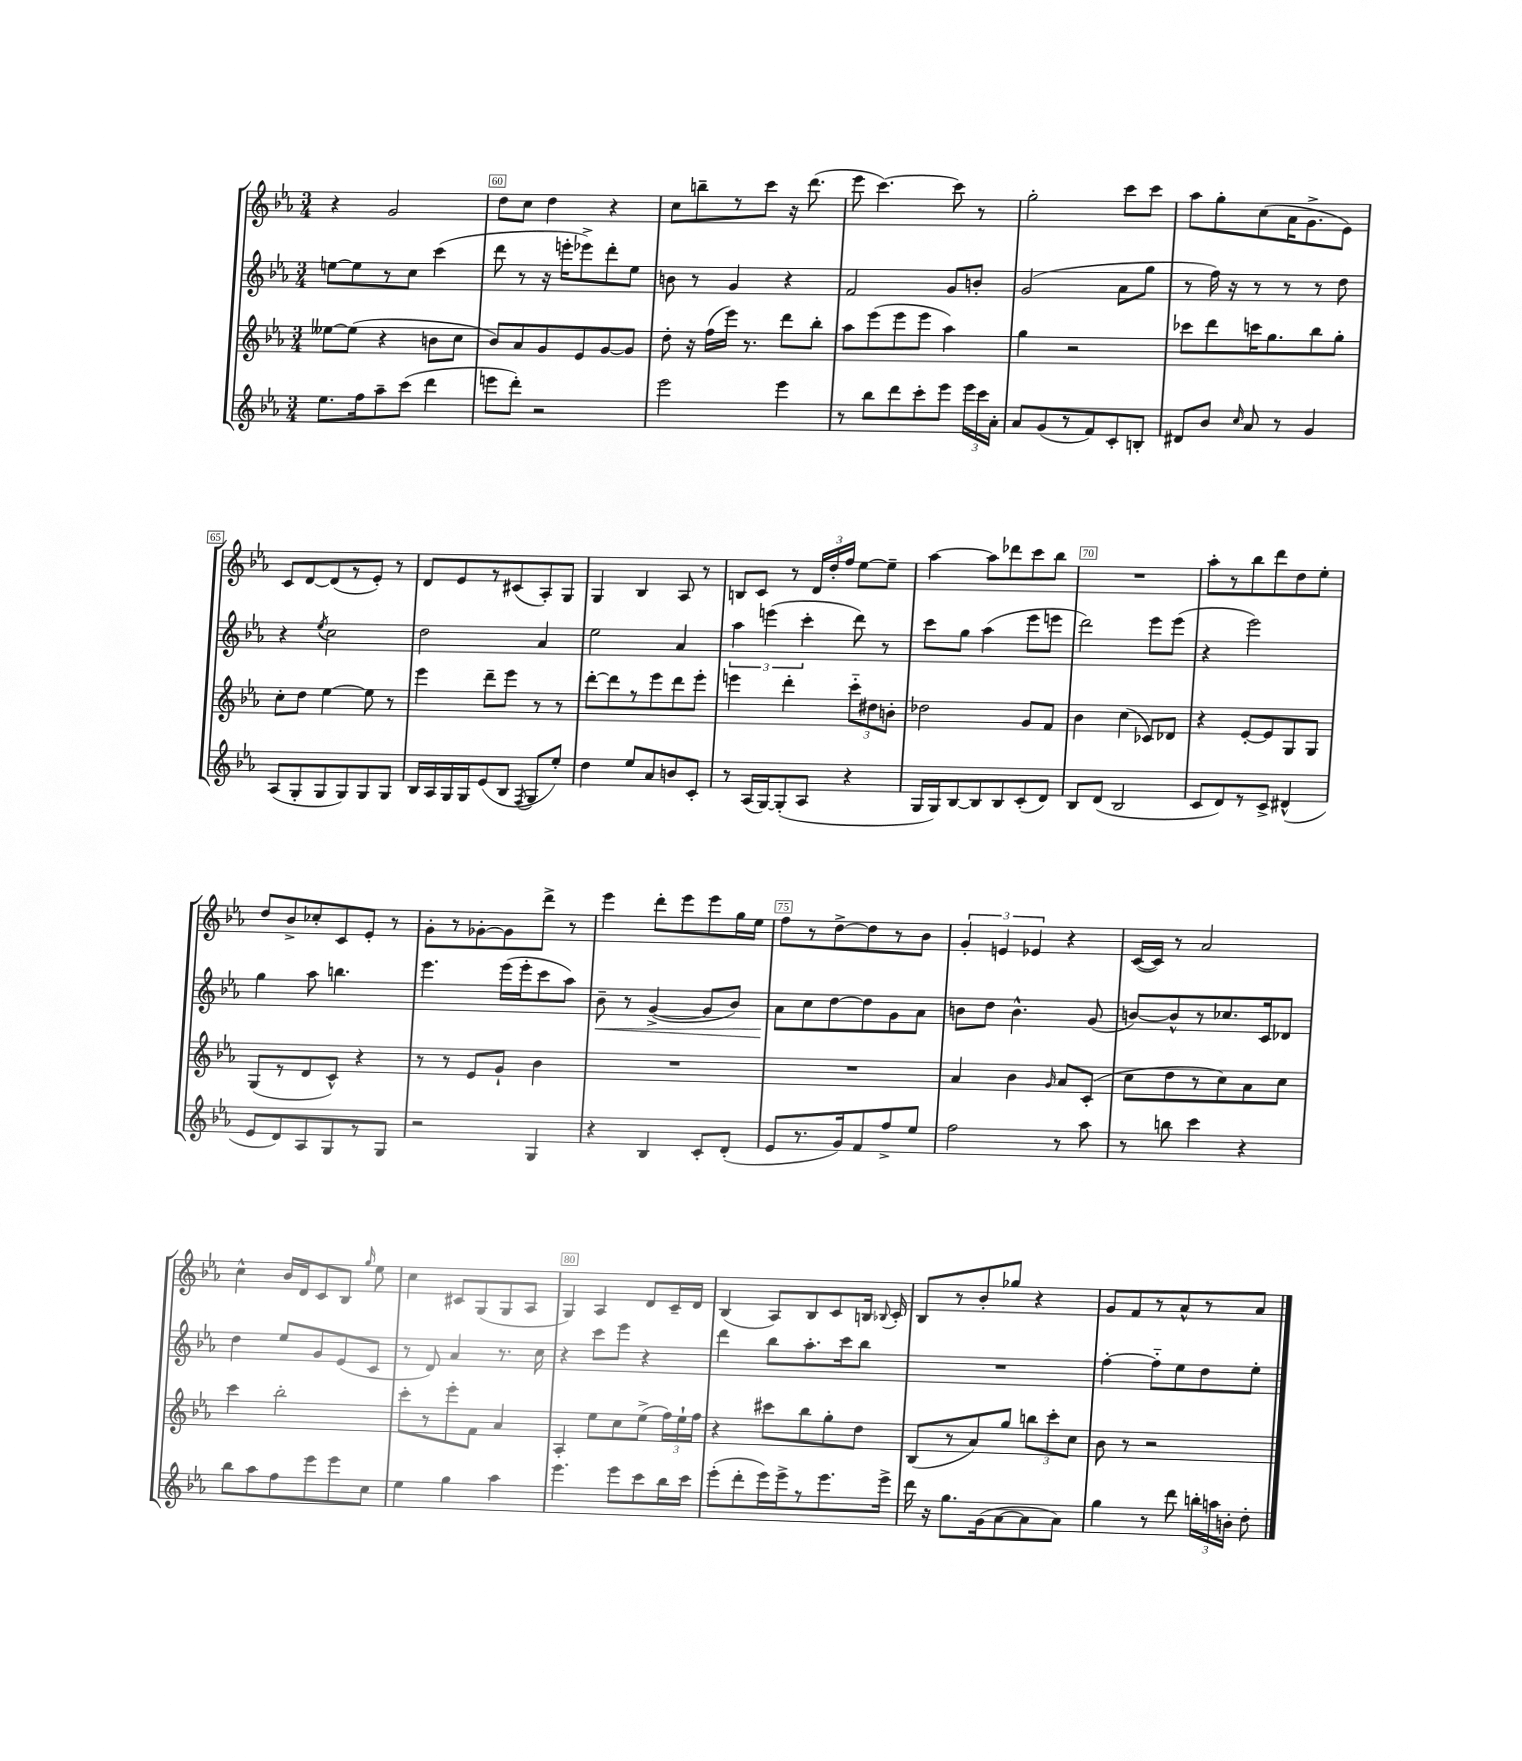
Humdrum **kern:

**kern	**kern	**kern	**kern
*staff4	*staff3	*staff2	*staff1
*clefG2	*clefG2	*clefG2	*clefG2
*k[b-e-a-]	*k[b-e-a-]	*k[b-e-a-]	*k[b-e-a-]
*M3/4	*M3/4	*M3/4	*M3/4
8.ee-	[8ee--	[8ee	4r
.	(8ee--]	8ee]	.
16ff	.	.	.
8aa-~	4r	8r	2g
(8ccc	.	8cc	.
4ddd	8b	(4ccc	.
.	8cc	.	.
=	=	=	=
8eee	8b-)	8ddd	8dd
8ddd')	8a-	8r	8cc
2r	8g	16r	4dd
.	.	16eee'	.
.	8e-	8eee-^)	.
.	[8g	8ddd'	4r
.	8g]	8ee-	.
=	=	=	=
2eee-	8dd'	8b	8cc
.	16r	8r	8bb~
.	(16ff	.	.
.	16eee-)	4g	8r
.	8.r	.	.
.	.	.	8ccc
4eee-	8ddd	4r	16r
.	.	.	(8.ddd
.	8bb-'	.	.
=	=	=	=
8r	8aa-	2f	8eee-
8bb-	(8eee-	.	[4.ccc)
8ddd	8eee-	.	.
8ccc'	8eee-	.	.
8eee-	4aa-)	8g	8ccc]
24eee-	.	8b'	8r
24ccc	.	.	.
24a-'	.	.	.
=	=	=	=
8a-	4gg	(2g	2gg'
(8g	.	.	.
8r	2r	.	.
8f)	.	.	.
8c'	.	8a-	8ccc
8B'	.	8gg	8ccc
=	=	=	=
8d#	8ccc-	8r	8aa-
8b-	8ddd	16ff)	8gg'
.	.	16r	.
16qqcc	.	.	.
8a-	16ccc	8r	(8cc
.	8.gg	.	.
8r	.	8r	16a-
.	.	.	8.g^
4g	8bb-	8r	.
.	8gg'	8dd	8e-)
=	=	=	=
(8A-	8cc'	4r	8c
8G'	8dd	.	[8d
.	.	8qee-	.
8G	[4ee-	2cc	(8d]
8G)	.	.	8r
8G	8ee-]	.	8e-')
8G	8r	.	8r
=	=	=	=
16B-	4eee-	2dd	8d
16A-	.	.	.
16G	.	.	8e-
16G	.	.	.
(8e-	8ddd~	.	8r
8B-	8eee-	.	(8c#
8qF	.	.	.
8G	8r	4a-	8A-')
8ee-')	8r	.	8G
=	=	=	=
4dd	[8ddd'	2ee-	4G
.	8ddd]	.	.
8ee-	8r	.	4B-
8a-	8eee-	.	.
8b	8ddd	4a-	8A-
8c'	8eee-'	.	8r
=	=	=	=
8r	4eee	6aa-	8B
(16A-	.	.	8c
.	.	(6eee	.
[16G)	.	.	.
(8G']	4ddd'	.	8r
.	.	6ccc'	.
8A-	.	.	24d
.	.	.	24dd'
.	.	.	24ff
4r	12ccc'~	8ddd)	[8ee-
.	12dd#	.	.
.	.	8r	8ee-~]
.	12b'	.	.
=	=	=	=
16G	2dd-	8ccc	[4aa-
16G)	.	.	.
[8B-	.	8gg	.
8B-]	.	(4aa-	8aa-]
8B-	.	.	8ddd-
(8c'	8g	8eee-	8ccc
8d)	8f	8eee	8bb-
=	=	=	=
8B-	4b-	2ddd)	2.r
(8d	.	.	.
2B-	(4cc	.	.
.	8c-)	8eee-	.
.	8d-	(8eee-	.
=	=	=	=
8c	4r	4r	8aa-'
8d)	.	.	8r
8r	[8e-'	2eee-)	8bb-
8c^	8e-]	.	8ddd
(4d#^^	8G	.	8dd
.	8G	.	8ee-'
=	=	=	=
8e-	(8G	4gg	8dd
8d)	8r	.	8b-^
8A-	8d	8aa-	8cc-'
8G	8c^^)	4.bb	8c
8r	4r	.	8e-'
8G	.	.	8r
=	=	=	=
2r	8r	4.eee-	8g'
.	8r	.	8r
.	8e-	.	[8g-'
.	8g`	(16eee-	8g-]
.	.	16eee-'	.
4G	4b-	8ccc	8ddd^
.	.	8aa-)	8r
=	=	=	=
4r	2.r	8b-~	4eee-
.	.	8r	.
4B-	.	([4g^	8ddd'
.	.	.	8eee-
8c'	.	8g]	8eee-
(8d'	.	8b-)	16gg
.	.	.	16ee-
=	=	=	=
8e-	2.r	8a-	8ff
8.r	.	8cc	8r
.	.	[8dd	[8dd^
16g)	.	.	.
8f	.	8dd]	8dd]
8ff^	.	8g	8r
8ee-	.	8a-	8b-
=	=	=	=
2ff	4a-	8b	6g'
.	.	8dd	.
.	.	.	6e
.	4b-	4.b^^	.
.	.	.	6e-
.	16qqg	.	.
8r	8a-	.	4r
8aa-	(8c'	(8g	.
=	=	=	=
8r	8cc	[8b)	([16c
.	.	.	16c])
8bb	8dd	8b^^]	8r
4ccc	8r	8r	2a-
.	8cc)	8.cc-	.
4r	8a-	.	.
.	.	16c	.
.	8cc	8d-	.
=	=	=	=
8bb-	4ccc	4dd	4cc^^
8aa-	.	.	.
8ff	2bb-'	8ee-	16b-
.	.	.	16d
8eee-	.	8g	8c
8eee-	.	(8e-	8B-
.	.	.	16qqgg
8cc	.	8c	8ee-
=	=	=	=
4ee-	8ccc'	8r	4cc
.	8r	8d)	.
4gg	8eee-'	4a-	8c#
.	8f	.	(8G
4aa-	4a-	8.r	8G
.	.	.	8A-
.	.	16cc	.
=	=	=	=
4.eee-	4A-'	4r	4G)
.	8ee-	8ccc	4A-
8eee-	8cc	8eee-	.
8ccc	(8ee-^	4r	8d
16bb-	24ff)	.	16c~
.	24ee-`	.	.
16ccc	.	.	16d
.	24ff	.	.
=	=	=	=
(8eee-'	4r	4ddd	(4B-
8ddd'	.	.	.
16eee-)	8ccc#	8bb-	8A-)
16eee-^	.	.	.
8r	8bb-	8.aa-'	8B-
8.eee-	8gg'	.	8c
.	.	16ccc	.
.	8dd	8bb-	16B
.	.	.	8qqB-
16eee-^	.	.	16c'
=	=	=	=
16ddd	(8B-	2.r	8B-
16r	.	.	.
8.gg	8r	.	8r
.	8a-)	.	8b-'
(16g	.	.	.
[8a-	8gg	.	8gg-
8a-]	12bb	.	4r
.	12ccc'	.	.
8a-)	.	.	.
.	12cc	.	.
=	=	=	=
4gg	8b-	[4ff'	8g
.	8r	.	8f
8r	2r	8ff'~]	8r
8ddd	.	8ee-	8a-^^
24bb'	.	8dd	8r
24aa	.	.	.
24b'	.	.	.
8dd'	.	8ee-'	8a-
==	==	==	==
*-	*-	*-	*-
